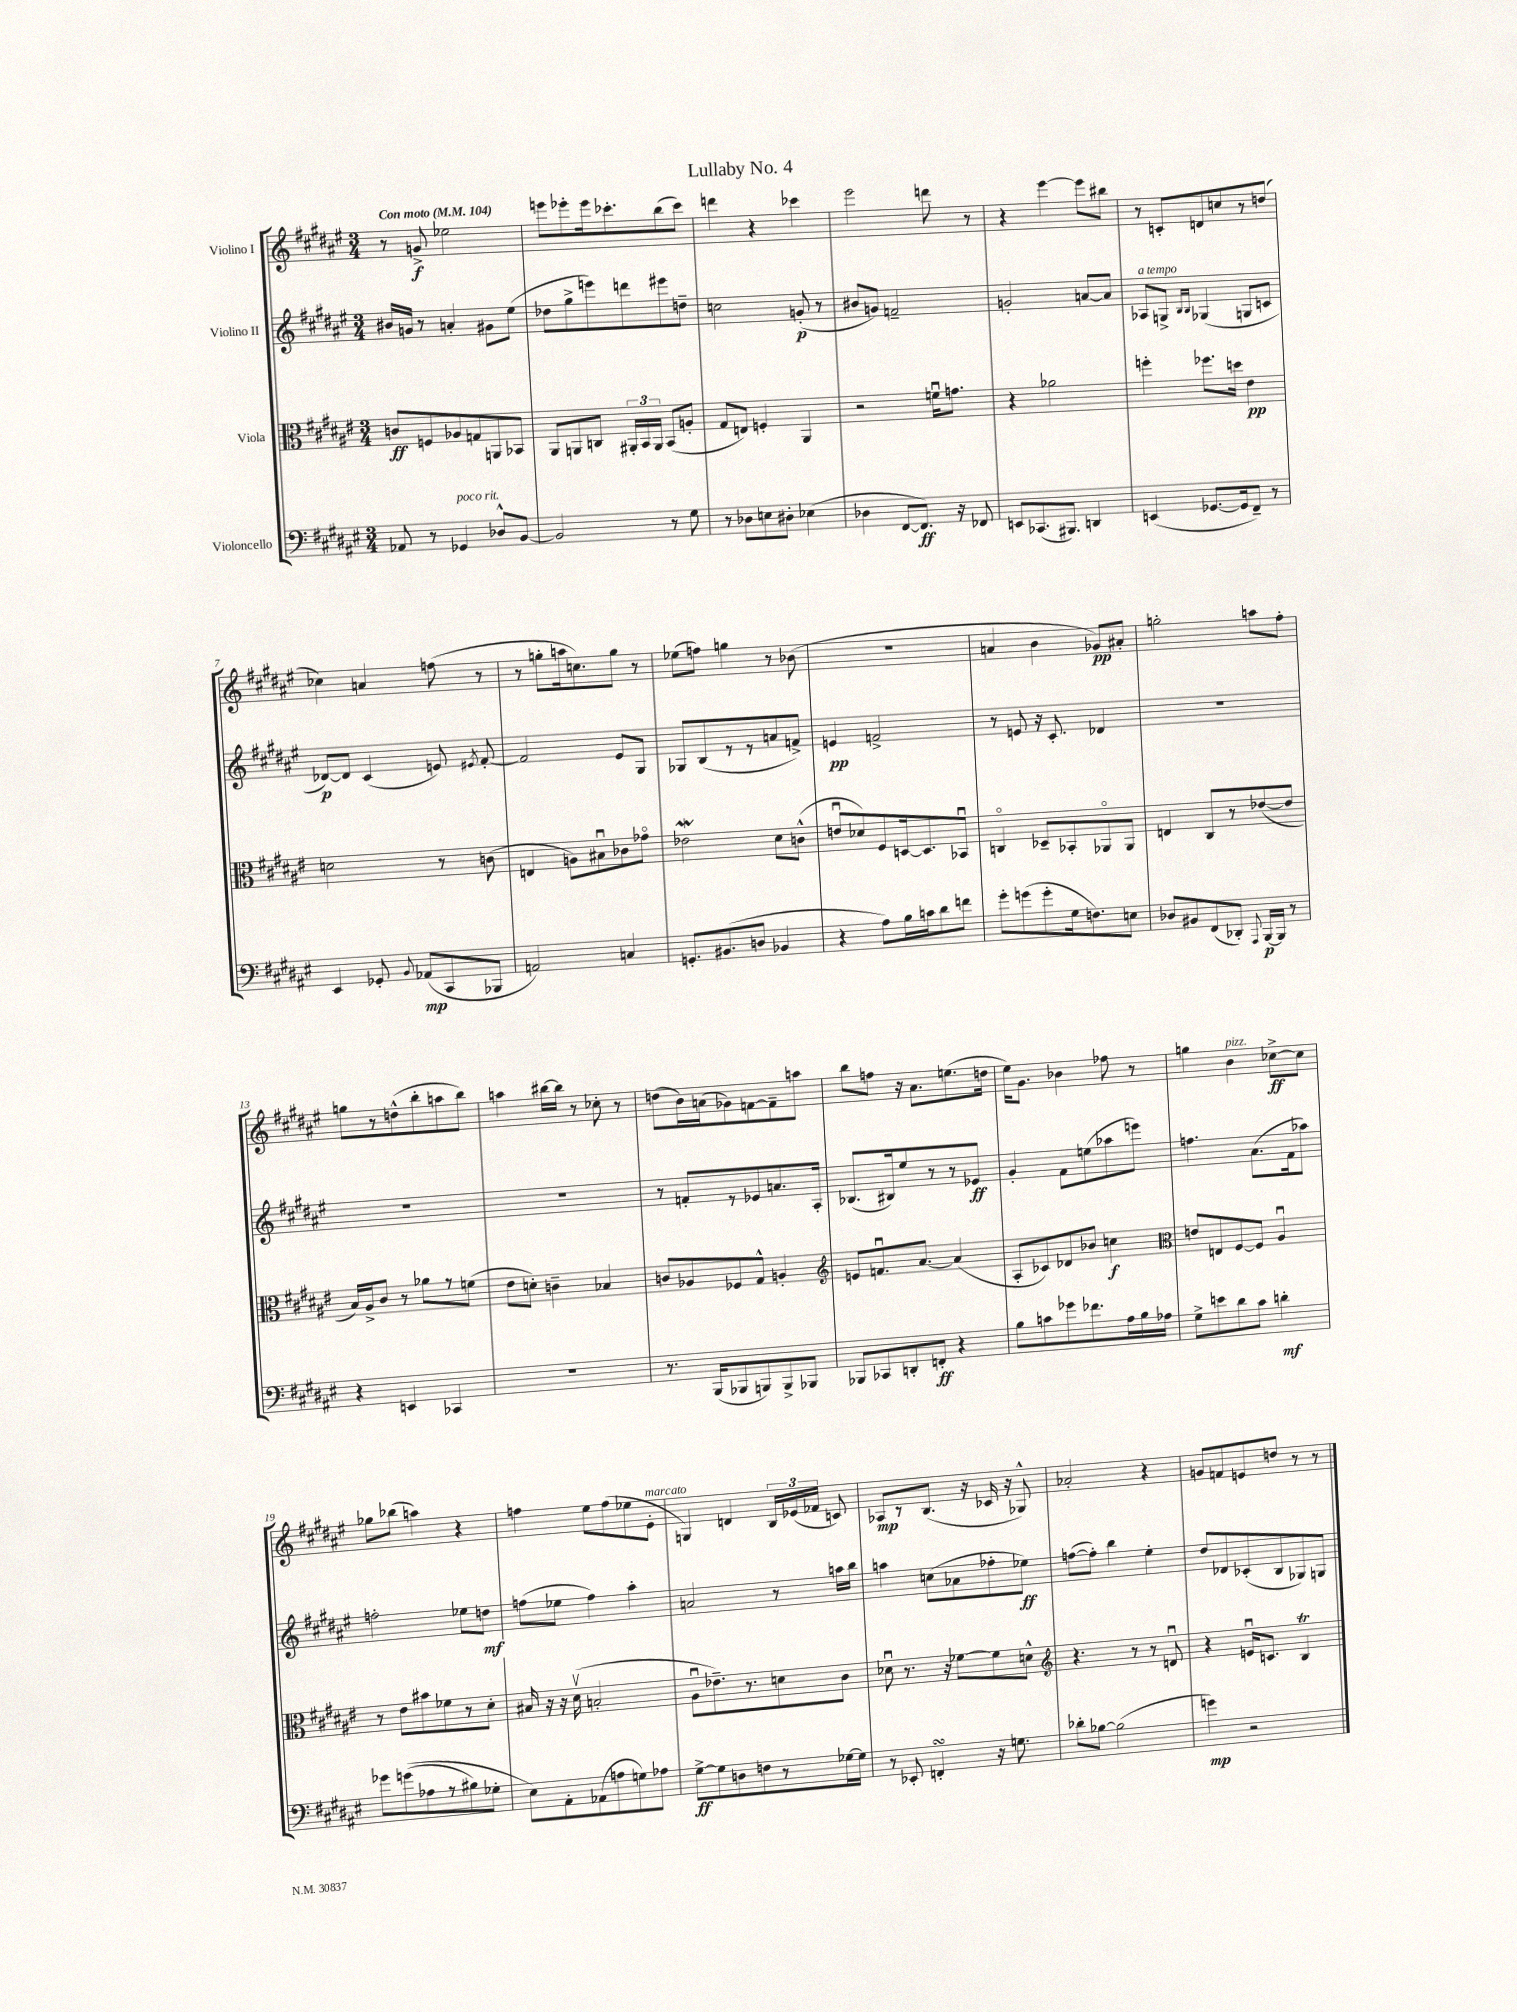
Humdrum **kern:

**kern	**kern	**kern	**kern
*staff4	*staff3	*staff2	*staff1
*clefF4	*clefC3	*clefG2	*clefG2
*k[f#c#g#d#a#e#]	*k[f#c#g#d#a#e#]	*k[f#c#g#d#a#e#]	*k[f#c#g#d#a#e#]
*M3/4	*M3/4	*M3/4	*M3/4
*MM104	*MM104	*MM104	*MM104
8AA-/	8c/L	16b#/LL	8r
.	.	16g/JJ	.
8r	8F/	8r	8g^/
4GG-/	8A-/	4a'/	2ee-\
.	8G/	.	.
8D-^^/L	8AA/	8g#\L	.
[8BB/J	8BB-/J	(8ee#\J	.
=	=	=	=
2BB/]	8AA#/L	8dd-\L	8eee\L
.	8AA/	8gg#^\	8eee-'\
.	8C/J	8eee\)	16eee-\k
.	.	.	8.ccc-'\
.	24AA#'/LL	8ddd\	.
.	24BB/	.	.
.	24AA#/JJ	.	.
8r	(8BB/L	8eee#\	(8bb\
8G#\	8A'/J	8dd~\J	8ccc-\J)
=	=	=	=
8r	8G#/L	2cc\	4ddd\
8D-\L	8E/J)	.	.
8E\	4F'/	.	4r
8D#'\J	.	.	.
(4E-\	4AA#/	(8g'/	4ccc-\
.	.	8r	.
=	=	=	=
4D-\	2r	8b#/L	2eee#\
.	.	8g/J)	.
[8FF#/L	.	2f~/	.
8.FF#/]J)	.	.	.
.	16fu\LK	.	8ddd\
16r	8.g\J	.	.
8FF-/	.	.	8r
=	=	=	=
8EE/L	4r	2g'/	4r
(8.CC-/	.	.	.
.	2a-\	.	[4eee#\
8.BBB#/J)	.	.	.
4DD/	.	[8a/L	8eee#\]L
.	.	8a/]J	8bb#\J
=	=	=	=
(4EE/	4ff'\	8A-/L	8r
.	.	8G^/J	8c'/L
.	.	16qqB/LL	.
.	.	16qqB/JJ	.
[8.GG-/L	8.ff-\L	(4G-/	8d/
.	.	.	8cc/
16GG-/]k	16dd\Jk	.	.
8FF#~/J)	4e#\	8G/L	8r
8r	.	8c/J	(8dd/J
=	=	=	=
4EE#/	2d\	[8d-/L)	4cc-\)
.	.	8d-/]J	.
8GG-'/	.	(4c#/	4a/
8qqBB/	.	.	.
(8AA-/L	.	.	.
8CC#/	8r	8e/)	(8ff\
.	.	8qe#/	.
8BBB-/J	(8c\	[8f#'/	8r
=	=	=	=
2AA/)	4E/	2f#/]	8r
.	.	.	8gg'\L
.	8A\L)	.	16aa\k
.	.	.	8.cc\)
.	8B#u\	.	.
4C/	8c-\	8e#/L	8gg\J
.	8g-o\J	8G#/J	8r
=	=	=	=
8.GG'/L	2e-\	8G-/L	(8ee-\L
.	.	(8B/	8ff\J)
(8.BB#/	.	.	.
.	.	8r	4gg\
8D/J	.	8r	.
4BB-/	8d#\L	8a/	8r
.	(8c^^\J	8f^/J)	(8b-\
=	=	=	=
4r	8eu/L	4e/	2.r
.	8d-/)	.	.
8A#\L)	8F#/	2f^/	.
16B\L	[16D/k	.	.
16c\J	8.D/]	.	.
8d#\	.	.	.
8f\J	8BB-u/J	.	.
=	=	=	=
8g#'\L	4Co/	8r	4a/
(8g\	.	8e/	.
8g'\	8D-~/L	16r	4b\
.	.	8.c#'/	.
16G#\k	8BB-'/	.	.
8.F\)	.	.	.
.	8AA-o/	4d-/	8g-/L)
8E\J	8AA-/J	.	8a#'/J
=	=	=	=
8D-/L	4E/	2.r	2gg'\
8BB#/	.	.	.
(8FF#/	8C#/L	.	.
8DD-'/J)	8r	.	.
8qqAAA#/	.	.	.
[16BBB/LL	([8e-/	.	8aa\L
16BBB/]JJ	.	.	.
8r	8e-/]J	.	8ff#'\J
=	=	=	=
4r	16B/LL)	2.r	8gg\L
.	16A#^/J	.	.
.	8c#/J	.	8r
4EE/	8r	.	(8dd^^\
.	8a-\L	.	8bb'\
4CC-/	8r	.	8aa\
.	(8f\J	.	8bb\J)
=	=	=	=
2.r	8e#\L	2.r	4aa\
.	8d'\J)	.	.
.	4c~\	.	[16bb#\LL
.	.	.	16bb#\]JJ
.	.	.	8r
.	4B-/	.	8cc-'\
.	.	.	8r
=	=	=	=
8.r	8c/L	8r	(8dd\L
.	8A-/	8f'/L	16b\L)
(16BBB/LK	.	.	(16a\J
8BBB-/	8F-/	8r	8g-\)
8BBB/)	8G#^^/J	8e-/	[8f\
8BBB^/	4A'/	8.a/	8f~\]
8BBB-/J	.	.	8aa\J
.	.	16A#'/Jk	.
=	=	=	=
*	*clefG2	*	*
8BBB-/L	8e/L	(8.B-/L	8bb\L
8CC-/	8.fu/	.	8ff\J
.	.	16B#/k)	.
8DD'/	.	8ee#/	16r
.	[8.a#/J	.	8.a#\L
8FF'/J	.	8r	.
4r	(4a#/]	8r	(8.ee\
.	.	8e-/J	.
.	.	.	16dd\Jk
=	=	=	=
8B\L	8A#'/L	4g#'/	16ee#\LK)
.	.	.	8.g#\J
8c\	8c-/)	.	.
8g-\	8d-/	8f#\L	4b-\
8.f-\	8b-/J	(8ee\	.
.	4cc\	8aa-\	8ff-\
16A#\L	.	.	.
16B\	.	8eee\J)	8r
16A-\JJ	.	.	.
=	=	=	=
*	*clefC3	*	*
8G#^\L	8e/L	4.ff\	4gg\
8e\	8E/	.	.
8d#\	[8F#/	.	4b\
8c#\J	8F#/]J	(8.a#\L	.
4d'\	4A#u/	.	[8cc-^\L
.	.	16f#\k	.
.	.	8aa-\J)	8cc-\]J
=	=	=	=
8g-\L	8r	2ff'\	8gg-\L
&((8g\	8e#\L	.	(8bb-\J
8A-\	8b#\	.	4aa\)
8r	8f-\	.	.
8B#\)	8r	8ee-\L	4r
8G-'\J	8d#'\J	8dd\J	.
=	=	=	=
8E#\L&)	16B#/	(8ff\L	4ff\
.	16r	.	.
8AA#'\	16r	8ee-\J	.
.	(16d#v\	.	.
(8AA-\	2B'/	4ff\)	8ee#\L
8A\	.	.	(8ff\
8G\)	.	4aa#'\	8ee-\
8A-\J	.	.	8e#'\J
=	=	=	=
[8G#^\L	8A#u\L	2a/	4G/)
8G#\]	8.e-~\)	.	.
8D\	.	.	4d/
.	8.r	.	.
8F\	.	.	.
8r	8d\	8r	24B/LL
.	.	.	(24e-/
.	.	.	24f-/JJ
[16G-\L	8c#\J	16aa\LL	8c/)
16G-\]JJ	.	16bb\JJ	.
=	=	=	=
8r	8d-u\	4aa\	8A-/L
8EE-'/	8.r	.	8r
4FF'/	.	(8cc\L	(8.B/J
.	16r	.	.
.	[8f-\L	8a-\	.
.	.	.	16r
16r	8f-\]	8ff-'\	16c-/
8.G\	.	.	16r
.	8d^^\J	8ee-\J)	8G-^^/)
=	=	=	=
*	*clefG2	*	*
8d-'\L	4.r	([8ff\L	2a-'/
[8B-\J	.	8ff'\]J)	.
(2B-\]	.	4bb\	.
.	8r	.	.
.	8r	4ee#'\	4r
.	8du/	.	.
=	=	=	=
4g\)	4r	8dd#/L	8g/L
.	.	8d-/	8f/
2r	16eu/LK	(8c-'/	8e/
.	8.c/J	.	.
.	.	8B/	8dd/J
.	4B/	8G-/)	8r
.	.	8G/J	8r
==	==	==	==
*-	*-	*-	*-
